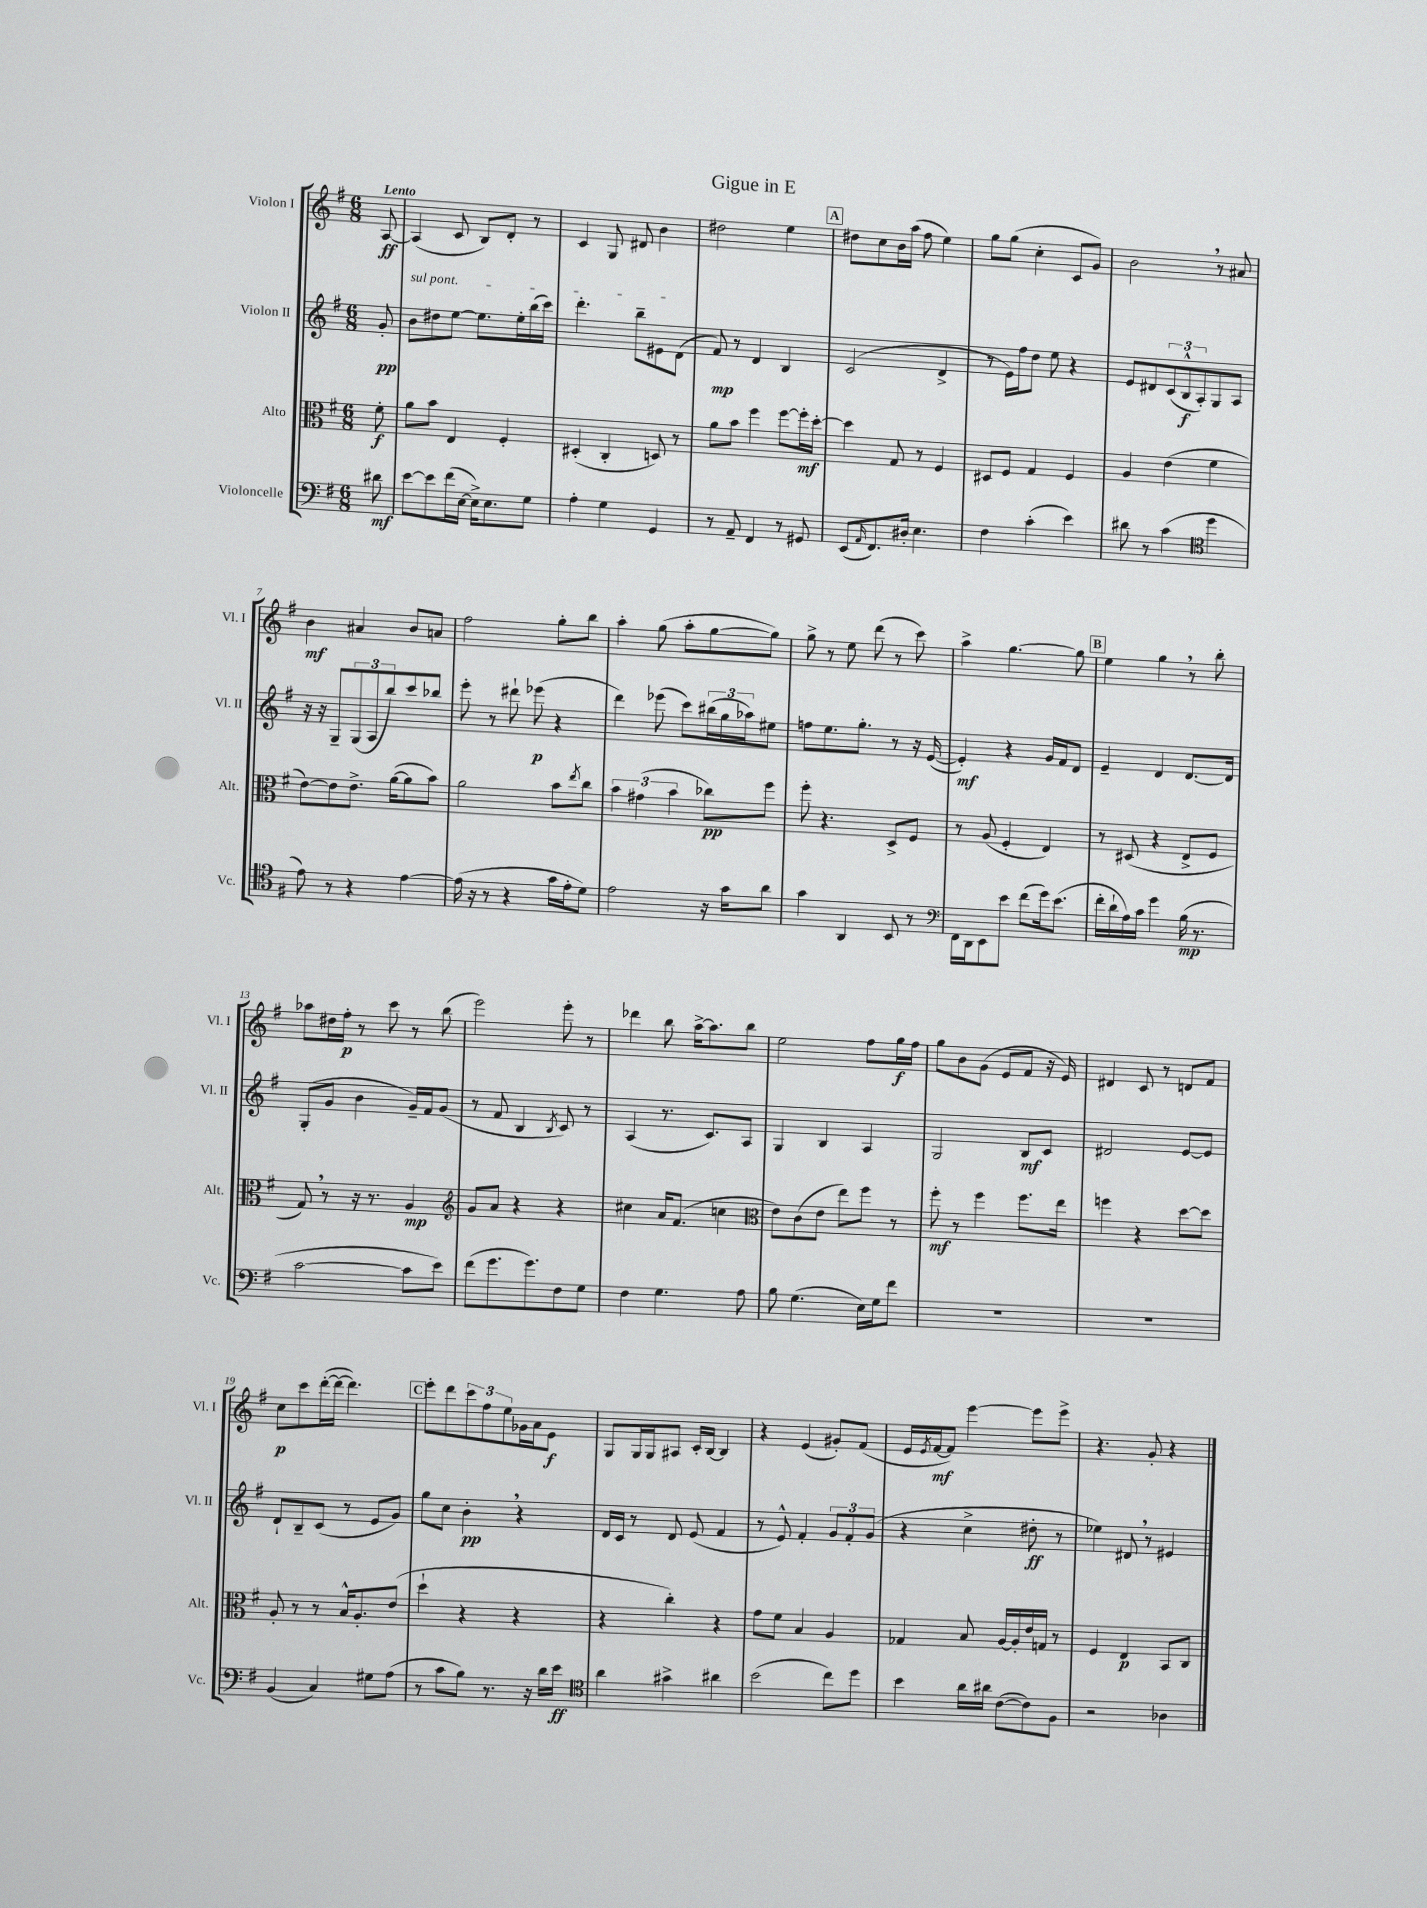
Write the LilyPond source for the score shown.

\header { title = "Gigue in E" }
<<
\new StaffGroup <<
\new Staff = "s0" \with { instrumentName = "Violon I" shortInstrumentName = "Vl. I" } {
    \clef treble \key g \major \numericTimeSignature \time 6/8 \partial 8 \tempo "Lento"
    a8~\ff |
    a4( c'8 b8) d'8-. r8 |
    c'4 g8 dis'8 b'4 |
    dis''2 e''4 |
    \mark \markup { \box "A" } dis''8 c''8 b'16 a''16( fis''8 e''4) |
    g''8 g''8( c''4-. c'8 g'8) |
    b'2 \breathe r8 ais'8 |
    b'4\mf ais'4 b'8 a'8 |
    fis''2 g''8-. b''8 |
    a''4-. g''8( a''8-. g''8~ g''8) |
    g''8-> r8 e''8 d'''8( r8 c'''8) |
    a''4-> g''4.~ g''8 |
    \mark \markup { \box "B" } e''4 g''4 \breathe r8 b''8-. |
    aes''8 dis''16 fis''16-.\p r8 c'''8 r8 b''8( |
    e'''2) e'''8-. r8 |
    des'''4 b''8 a''16~-> a''8. b''8 |
    e''2 fis''8 g''16\f fis''16 |
    g''8 b'8 g'8( e'8 fis'8 r16 e'16) |
    dis'4 c'8 r8 d'8 fis'8 |
    c''8\p c'''8 d'''16~-.( d'''16~ d'''4.) |
    \mark \markup { \box "C" } e'''8-. d'''8 \tuplet 3/2 { c'''8 fis''8 e''8 } ges'16 a'16 e'8\f |
    g8 g16 g16 ais8 c'16-. b16~ b4 |
    r4 e'4( gis'8-.) fis'8( |
    e'16 \acciaccatura { e'8 } fis'16~\mf fis'8) e'''4~ e'''8 e'''8-> |
    r4. g'8-. r4 \bar "|." |
}
\new Staff = "s1" \with { instrumentName = "Violon II" shortInstrumentName = "Vl. II" } {
    \clef treble \key g \major \numericTimeSignature \time 6/8 \partial 8
    g'8-.\pp |
    \once \override TextSpanner.bound-details.left.text = \markup { \italic "sul pont." } b'8\startTextSpan dis''8 e''8~ e''8. e''16-. b''16( c'''16) |
    d'''4.-. b''8-- eis'8 d'8\stopTextSpan( |
    fis'8\mp) r8 d'4 b4 |
    \mark \markup { \box "A" } c'2( d'4-> |
    r8 e'16) fis''16 d''8 e''8 r4 |
    e'8 dis'8 \tuplet 3/2 { c'8( b8-^\f a8-.) } g8 a8 |
    r16 r16 g8-- \tuplet 3/2 { g8( a8 b''8) } c'''8 bes''8 |
    e'''8-. r8 dis'''8-! ees'''8\p( r4 |
    d'''4) ees'''8( c'''8) \tuplet 3/2 { bis''16( g''16 aes''16) } eis''8 |
    f''8 e''8. g''8.-. r8 r16 e'16~( |
    e'4-.\mf) r4 g'16 fis'16 d'8 |
    \mark \markup { \box "B" } e'4-- d'4 d'8.~ d'16 |
    g8-.( g'8 b'4 g'16--) fis'16 g'8( |
    r8 fis'8 b4 \acciaccatura { b8 } c'8) r8 |
    a4( r8. c'8.) a8 |
    g4 b4 a4 |
    g2 b8\mf c'8 |
    dis'2 e'8~ e'8 |
    d'8-! b8-- c'8( r8 e'8 g'8) |
    \mark \markup { \box "C" } g''8 c''8 b'4-.\pp \breathe r4 |
    d'16 c'16 r8 d'8 e'8( fis'4 |
    r8 e'8-^) fis'4-. \tuplet 3/2 { g'8 fis'8-. g'8( } |
    r4 c''4-> dis''8-.\ff r8 |
    ees''4) dis'8 \breathe r8 eis'4 \bar "|." |
}
\new Staff = "s2" \with { instrumentName = "Alto" shortInstrumentName = "Alt." } {
    \clef alto \key g \major \numericTimeSignature \time 6/8 \partial 8
    fis'8-.\f |
    a'8 b'8 e4 fis4-. |
    dis4-.( c4-. d8) r8 |
    a'8 b'8 fis''4 fis''8~ fis''16-.\mf d''16~-. |
    \mark \markup { \box "A" } d''4 g8 r8 fis4 |
    dis8 fis8 g4 fis4 |
    a4 e'4( fis'4 |
    e'8~) e'8 e'8.-> a'16~( a'8 b'8) |
    a'2 b'8 \acciaccatura { e''8 } c''8 |
    \tuplet 3/2 { b'4 gis'4( b'4 } ces''8\pp) fis''8 |
    fis''8-. r4. d8-> fis8 |
    r8 a8( fis4-. e4) |
    \mark \markup { \box "B" } r8 dis8( r4 e8-> fis8 |
    g8) \breathe r8 r16 r8. a4\mp |
    \clef treble g'8 a'8 r4 r4 |
    cis''4 a'16 fis'8.( c''4 |
    \clef alto e'8) c'8( e'8 e''8) fis''8 r8 |
    fis''8-.\mf r8 fis''4 fis''8. e''16 |
    f''4 r4 d''8~ d''8 |
    a8-. r8 r8 b16-^ a8.-. e'8( |
    \mark \markup { \box "C" } d''4-! r4 r4 |
    r4 c''4-.) r4 |
    g'8 fis'8 b4 a4 |
    ges4 b8 a16~ a16-. e'16 g16 r8 |
    fis4 e4\p b,8 c8 \bar "|." |
}
\new Staff = "s3" \with { instrumentName = "Violoncelle" shortInstrumentName = "Vc." } {
    \clef bass \key g \major \numericTimeSignature \time 6/8 \partial 8
    dis'8\mf |
    e'8~ e'8 fis'16( e16~ e16->) e8. g8 |
    a4-. g4 g,4 |
    r8 a,8-- fis,4 r8 gis,8 |
    \mark \markup { \box "A" } e,8( \grace { a,16 } fis,8.) dis16-. e4. |
    fis4 c'4-.( e'4) |
    dis'8 r8 c'4( \clef tenor d''4 |
    e'8) r8 r4 e'4~ |
    e'16( r16 r8 r4 g'16 e'16-. d'8) |
    e'2 r16 g'16 a'8 |
    g'4 a,4 b,8 r8 |
    \clef bass fis,16 d,16 e,8 e'8 fis'8( g'16) e'8.( |
    \mark \markup { \box "B" } fis'16-. d'16-! a16) c'16 g'4 b16\mp( r8. |
    c'2~ c'8 e'8) |
    fis'8( g'8. g'8.) fis8 g8 |
    fis4 g4. a8 |
    b8 g4.( e16) g16 fis'8 |
    R2. |
    R2. |
    b,4( c4) gis8 a8( |
    \mark \markup { \box "C" } r8 c'8 b8) r8. r16 d'16 e'16\ff |
    \clef tenor a'4 gis'4-> ais'4 |
    b'2( c''8) d''8 |
    b'4 a'16 ais'16 c'8~( c'8) fis8 |
    r2 aes4 \bar "|." |
}
>>
>>
